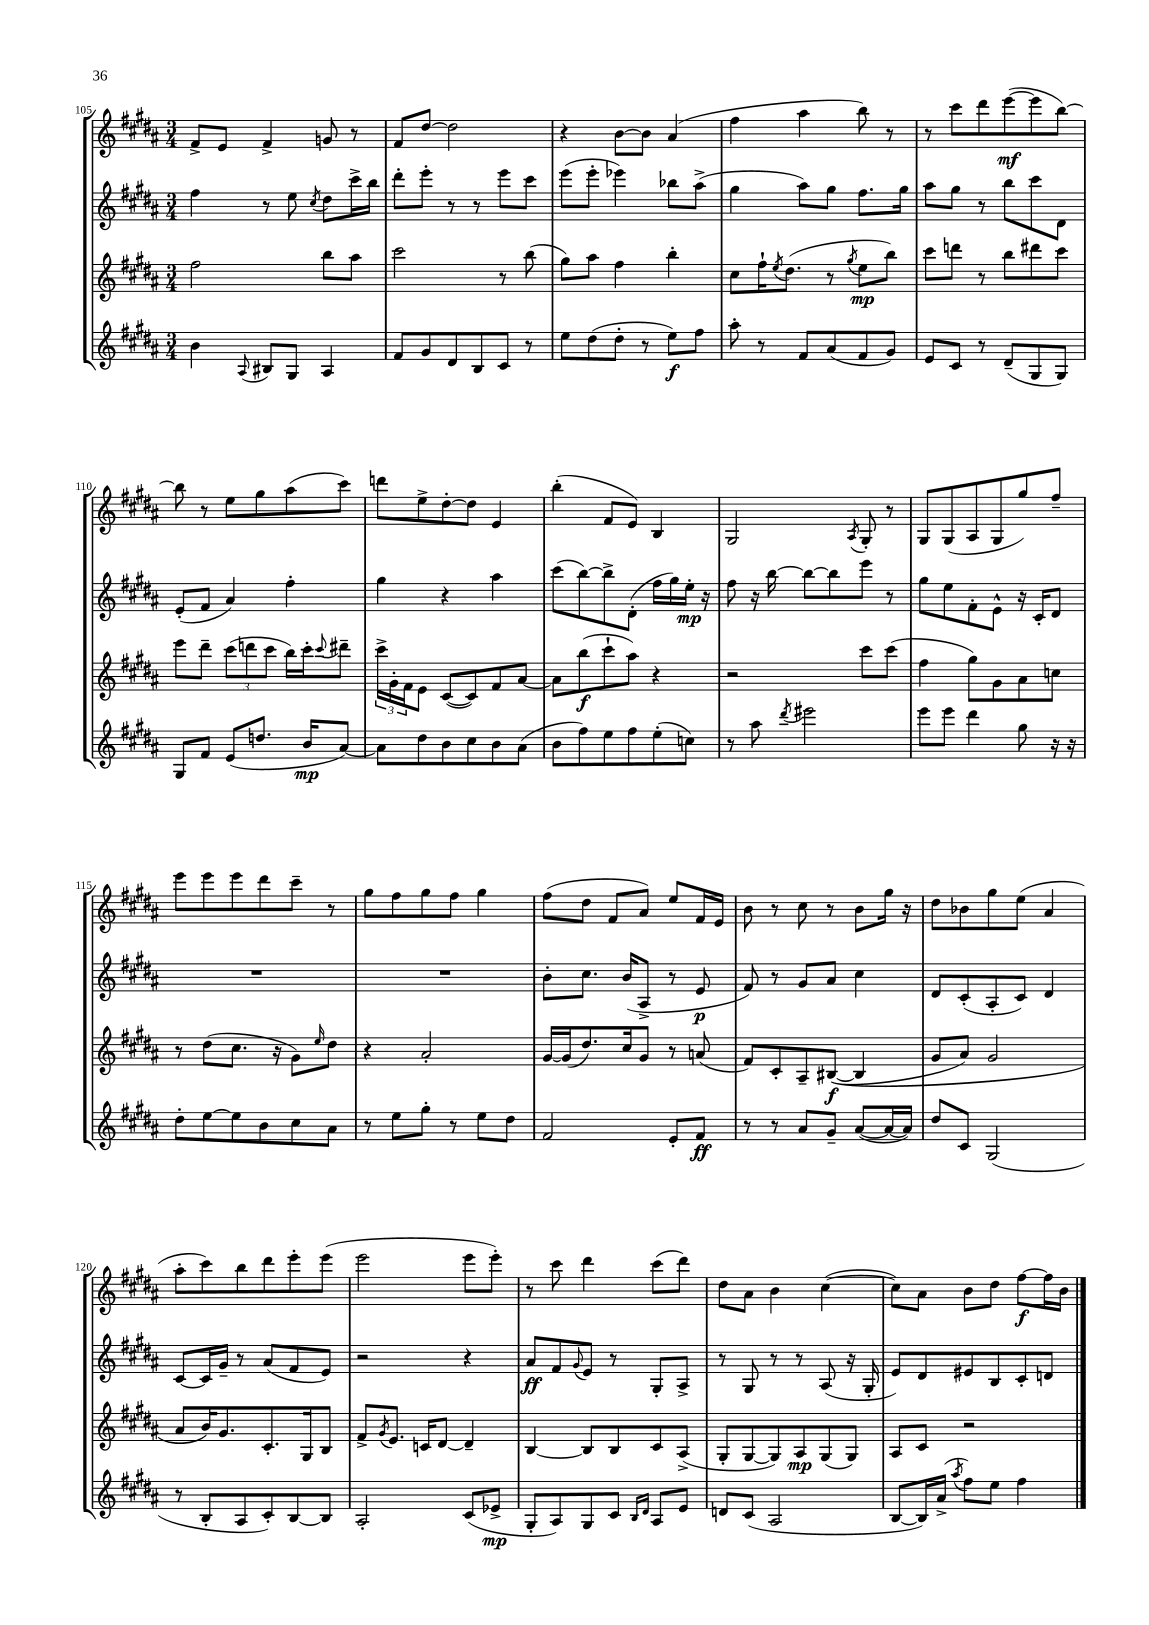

**kern	**kern	**kern	**kern
*staff4	*staff3	*staff2	*staff1
*clefG2	*clefG2	*clefG2	*clefG2
*k[f#c#g#d#a#]	*k[f#c#g#d#a#]	*k[f#c#g#d#a#]	*k[f#c#g#d#a#]
*M3/4	*M3/4	*M3/4	*M3/4
4b	2ff#	4ff#	8f#^
.	.	.	8e
8qqA#	.	.	.
8B#	.	8r	4f#^
8G#	.	8ee	.
.	.	8qcc#	.
4A#	8bb	8dd#	8g
.	8aa#	16ccc#^	8r
.	.	16bb	.
=	=	=	=
8f#	2ccc#	8ddd#'	8f#
8g#	.	8eee'	[8dd#
8d#	.	8r	2dd#]
8B	.	8r	.
8c#	8r	8eee	.
8r	(8bb	8ccc#	.
=	=	=	=
8ee	8gg#)	(8eee	4r
(8dd#	8aa#	8eee'	.
8dd#'	4ff#	4eee-)	[8b
8r	.	.	8b]
8ee)	4bb'	8bb-	(4a#
8ff#	.	(8aa#^	.
=	=	=	=
8aa#'	8cc#	4gg#	4ff#
8r	16ff#`	.	.
.	8qee	.	.
.	(8.dd#	.	.
8f#	.	8aa#)	4aa#
(8a#	8r	8gg#	.
.	8qgg#	.	.
8f#	8ee	8.ff#	8bb)
8g#)	8bb)	.	8r
.	.	16gg#	.
=	=	=	=
8e	8ccc#	8aa#	8r
8c#	8ddd	8gg#	8ccc#
8r	8r	8r	8ddd#
(8d#~	8bb	8bb	([8eee
8G#	8ddd#	8ccc#	8eee]
8G#)	8ccc#	8d#	[8bb)
=	=	=	=
8G#	8eee	(8e'	8bb]
8f#	8ddd#~	8f#	8r
(8e	(12ccc#	4a#)	8ee
.	12ddd	.	.
8.dd	.	.	8gg#
.	12ccc#	.	.
.	16bb)	4ff#'	(8aa#
16b	16ccc#'	.	.
.	8qqccc#	.	.
[8a#)	8ddd#~	.	8ccc#)
=	=	=	=
8a#]	24ccc#^	4gg#	8ddd
.	24g#'	.	.
.	24f#	.	.
8dd#	8e	.	8ee^
8b	([8c#	4r	[8dd#'
8cc#	8c#])	.	8dd#]
8b	8f#	4aa#	4e
(8a#	[8a#	.	.
=	=	=	=
8b	8a#]	(8ccc#	(4bb'
8ff#)	(8bb	[8bb)	.
8ee	8ccc#`	8bb^]	8f#
8ff#	8aa#)	(8d#'	8e)
(8ee'	4r	16ff#	4B
.	.	16gg#)	.
8cc)	.	16ee'	.
.	.	16r	.
=	=	=	=
8r	2r	8ff#	2G#
8aa#	.	16r	.
.	.	[16bb	.
8qddd#	.	.	.
2eee#	.	8bb_	.
.	.	8bb]	.
.	.	.	8qA#
.	8ccc#	8eee	8G#'
.	(8ccc#	8r	8r
=	=	=	=
8eee	4ff#	8gg#	8G#
8eee	.	8ee	(8G#
4ddd#	8gg#)	8f#'	8A#
.	8g#	8e^^	8G#
8gg#	8a#	16r	8gg#)
.	.	16c#'	.
16r	8cc	8d#	8ff#~
16r	.	.	.
=	=	=	=
8dd#'	8r	2.r	8eee
[8ee	(8dd#	.	8eee
8ee]	8.cc#	.	8eee
8b	.	.	8ddd#
.	16r	.	.
8cc#	8g#)	.	8ccc#~
.	16qqee	.	.
8a#	8dd#	.	8r
=	=	=	=
8r	4r	2.r	8gg#
8ee	.	.	8ff#
8gg#'	2a#'	.	8gg#
8r	.	.	8ff#
8ee	.	.	4gg#
8dd#	.	.	.
=	=	=	=
2f#	[16g#	8b'	(8ff#
.	(16g#]	.	.
.	8.dd#)	8.cc#	8dd#
.	.	.	8f#
.	16cc#	(16b	.
.	8g#	8A#^	8a#)
8e'	8r	8r	8ee
8f#	(8a	8e	16f#
.	.	.	16e
=	=	=	=
8r	8f#)	8f#)	8b
8r	8c#'	8r	8r
8a#	8A#~	8g#	8cc#
8g#~	&(([8B#	8a#	8r
([8a#	4B#]	4cc#	8b
16a#_	.	.	16gg#
16a#])	.	.	16r
=	=	=	=
8dd#	8g#	8d#	8dd#
8c#	8a#)	(8c#'	8b-
(2G#	2g#	8A#'	8gg#
.	.	8c#)	(8ee
.	.	4d#	4a#
=	=	=	=
8r	8a#	[8c#	8aa#'
8B'	16b&)	16c#]	8ccc#)
.	8.g#	16g#~	.
8A#	.	8r	8bb
8c#')	8.c#'	(8a#	8ddd#
[8B	.	8f#	8eee'
.	16G#	.	.
8B]	8B	8e)	(8eee
=	=	=	=
2A#'	8f#^	2r	2eee
.	8qg#	.	.
.	8.e	.	.
.	16c	.	.
.	[8d#	.	.
(8c#	4d#~]	4r	8eee
8e-^	.	.	8eee')
=	=	=	=
8G#'	[4B	8a#	8r
8A#)	.	8f#	8ccc#
.	.	8qqg#	.
8G#	8B]	8e	4ddd#
8c#	8B	8r	.
16qqB	.	.	.
16qqd#	.	.	.
8A#	8c#	8G#'	(8ccc#
8e	(8A#^	8A#^	8ddd#)
=	=	=	=
8d	8G#'	8r	8dd#
(8c#	[8G#	8G#	8a#
2A#	8G#])	8r	4b
.	8A#	8r	.
.	(8G#	(8A#	([4cc#
.	8G#)	16r	.
.	.	16G#'	.
=	=	=	=
[8B	8A#	8e)	8cc#])
16B])	8c#	8d#	8a#
(16a#^	.	.	.
8qaa#	.	.	.
8ff#)	2r	8e#	8b
8ee	.	8B	8dd#
4ff#	.	8c#'	[8ff#
.	.	8d	16ff#]
.	.	.	16b
==	==	==	==
*-	*-	*-	*-
